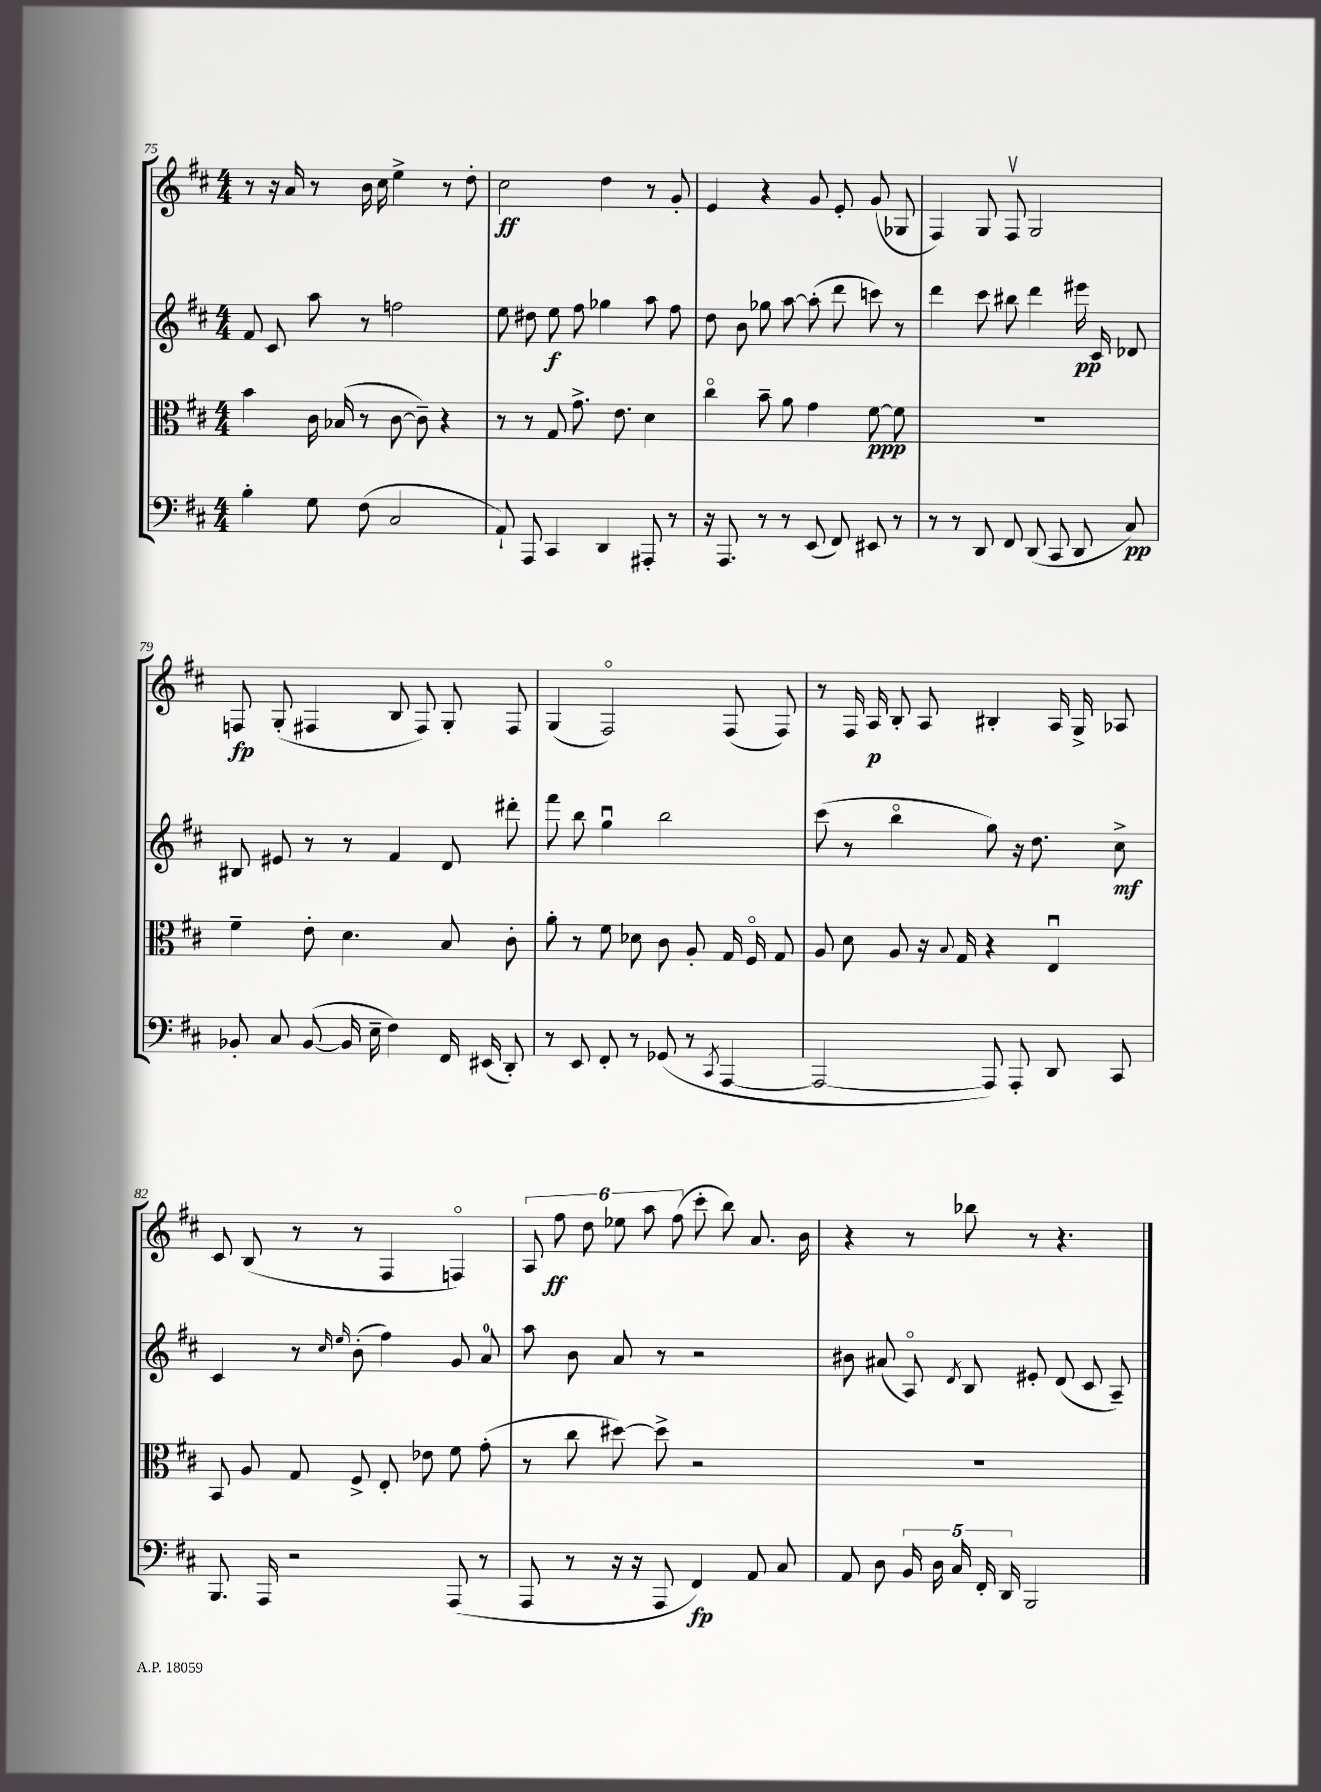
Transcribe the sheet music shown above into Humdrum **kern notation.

**kern	**dynam	**kern	**dynam	**kern	**dynam	**kern	**dynam
*part4	*part4	*part3	*part3	*part2	*part2	*part1	*part1
*staff4	*staff4	*staff3	*staff3	*staff2	*staff2	*staff1	*staff1
*clefF4	*	*clefC3	*	*clefG2	*	*clefG2	*
*k[f#c#]	*	*k[f#c#]	*	*k[f#c#]	*	*k[f#c#]	*
*M4/4	*	*M4/4	*	*M4/4	*	*M4/4	*
=75	=75	=75	=75	=75	=75	=75	=75
4B'\	.	4b\	.	8f#/	.	8r	.
.	.	.	.	8c#/	.	16r	.
.	.	.	.	.	.	16a/	.
8G\	.	16c#\	.	8aa\	.	8r	.
.	.	(16B-X/	.	.	.	.	.
(8F#\	.	8r	.	8r	.	16b\	.
.	.	.	.	.	.	16cc#\	.
2C#/	.	[8c#\	.	2ffn\	.	4ee^\	.
.	.	8c#~\])	.	.	.	.	.
.	.	4r	.	.	.	8r	.
.	.	.	.	.	.	8dd'\	.
=76	=76	=76	=76	=76	=76	=76	=76
8AA`/)	.	8r	.	8ee\	.	2cc#\	ff
8AAA/	.	8r	.	8dd#X\	.	.	.
4CC#/	.	8G/	.	8ee\	f	.	.
.	.	8.g^\	.	8ff#\	.	.	.
4DD/	.	.	.	4gg-X\	.	4dd\	.
.	.	8.e\	.	.	.	.	.
8AAA#X'/	.	4d\	.	8aa\	.	8r	.
8r	.	.	.	8ff#\	.	8g'/	.
=77	=77	=77	=77	=77	=77	=77	=77
16r	.	4cc#\	.	8dd\	.	4e/	.
8.AAA/	.	.	.	.	.	.	.
.	.	.	.	8b\	.	.	.
8r	.	8b~\	.	8gg-X\	.	4r	.
8r	.	8a\	.	[8aa\	.	.	.
(8EE/	.	4g\	.	(8aa'\]	.	8g/	.
8FF#/)	.	.	.	8ddd\	.	8e'/	.
8EE#X/	.	[8f#\	ppp	8cccn\)	.	(8g/	.
8r	.	8f#\]	.	8r	.	8G-X/	.
=78	=78	=78	=78	=78	=78	=78	=78
8r	.	1r	.	4ddd\	.	4F#/)	.
8r	.	.	.	.	.	.	.
8DD/	.	.	.	8ccc#\	.	8G/	.
8FF#/	.	.	.	8bb#X\	.	8F#v/	.
(8DD/	.	.	.	4ddd\	.	2G/	.
8CC#/	.	.	.	.	.	.	.
8DD/	.	.	.	16eee#X\	pp	.	.
.	.	.	.	16c#/	.	.	.
8C#/)	pp	.	.	8d-X/	.	.	.
!!LO:LB:g=z
=79	=79	=79	=79	=79	=79	=79	=79
8BB-X'/	.	4f#~\	.	8B#X/	.	8Fn/	fp
8C#/	.	.	.	8e#X/	.	(8G'/	.
([8BB-/	.	8e'\	.	8r	.	4F#X/	.
16BB-/]	.	4.d\	.	8r	.	.	.
16E~\	.	.	.	.	.	.	.
4F#\)	.	.	.	4f#/	.	8B/	.
.	.	.	.	.	.	8F#/)	.
16FF#/	.	8B/	.	8d/	.	8G'/	.
(16EE#X/	.	.	.	.	.	.	.
8DD'/)	.	8c#'\	.	8ddd#X'\	.	8F#/	.
=80	=80	=80	=80	=80	=80	=80	=80
8r	.	8a'\	.	8fff#\	.	(4G/	.
8EE/	.	8r	.	8bb\	.	.	.
8FF#'/	.	8f#\	.	4ggu\	.	2F#/)	.
8r	.	8d-X\	.	.	.	.	.
(8GG-X/	.	8c#\	.	2bb\	.	.	.
8r	.	8A'/	.	.	.	.	.
8qCC#/	.	.	.	.	.	.	.
[4AAA/	.	16G/	.	.	.	(8F#/	.
.	.	16F#/	.	.	.	.	.
.	.	8G/	.	.	.	8F#/)	.
=81	=81	=81	=81	=81	=81	=81	=81
2AAA/_	.	8A/	.	(8ccc#\	.	8r	.
.	.	8d\	.	8r	.	16F#/	.
.	.	.	.	.	.	16A/	p
.	.	8A/	.	4bb\	.	8B'/	.
.	.	16r	.	.	.	8A/	.
.	.	8qqB/	.	.	.	.	.
.	.	16G/	.	.	.	.	.
8AAA/])	.	4r	.	8gg\)	.	4B#X'/	.
8AAA'/	.	.	.	16r	.	.	.
.	.	.	.	8.dd\	.	.	.
8DD/	.	4Eu/	.	.	.	16A/	.
.	.	.	.	.	.	16G^/	.
8CC#/	.	.	.	8cc#^\	mf	8A-X/	.
!!LO:LB:g=z
=82	=82	=82	=82	=82	=82	=82	=82
8.BBB/	.	8BB/	.	4c#/	.	8c#/	.
.	.	8A/	.	.	.	(8B/	.
16AAA/	.	.	.	.	.	.	.
2r	.	8G/	.	8r	.	8r	.
.	.	.	.	16qqcc#/	.	.	.
.	.	.	.	16qqee/	.	.	.
.	.	8F#^/	.	(8b'\	.	8r	.
.	.	8E'/	.	4ff#\)	.	4F#/	.
.	.	8e-X\	.	.	.	.	.
(8AAA/	.	8f#\	.	8g/	.	4Fn/)	.
8r	.	(8g'\	.	8a/	.	.	.
=83	=83	=83	=83	=83	=83	=83	=83
8AAA/	.	8r	.	8aa\	.	12A/	.
.	.	.	.	.	.	12ff#\	ff
8r	.	8cc#\	.	8b\	.	.	.
.	.	.	.	.	.	12dd\	.
16r	.	[8dd#X\)	.	8a/	.	12ee-X\	.
16r	.	.	.	.	.	.	.
.	.	.	.	.	.	12aa\	.
8AAA/	.	8dd#^\]	.	8r	.	.	.
.	.	.	.	.	.	(12ff#\	.
4FF#/)	fp	2r	.	2r	.	8ccc#'\	.
.	.	.	.	.	.	8bb\)	.
8AA/	.	.	.	.	.	8.a/	.
8C#/	.	.	.	.	.	.	.
.	.	.	.	.	.	16b\	.
=84	=84	=84	=84	=84	=84	=84	=84
8AA/	.	1r	.	8b#X\	.	4r	.
8D\	.	.	.	(8a#X/	.	.	.
20BB/	.	.	.	8A/)	.	8r	.
20D\	.	.	.	.	.	.	.
20C#/	.	.	.	.	.	.	.
.	.	.	.	8qd/	.	.	.
.	.	.	.	8B/	.	8bb-X\	.
20FF#'/	.	.	.	.	.	.	.
20DD/	.	.	.	.	.	.	.
2BBB/	.	.	.	8e#X'/	.	8r	.
.	.	.	.	(8d/	.	4.r	.
.	.	.	.	8c#/	.	.	.
.	.	.	.	8A~/)	.	.	.
==	==	==	==	==	==	==	==
*-	*-	*-	*-	*-	*-	*-	*-
